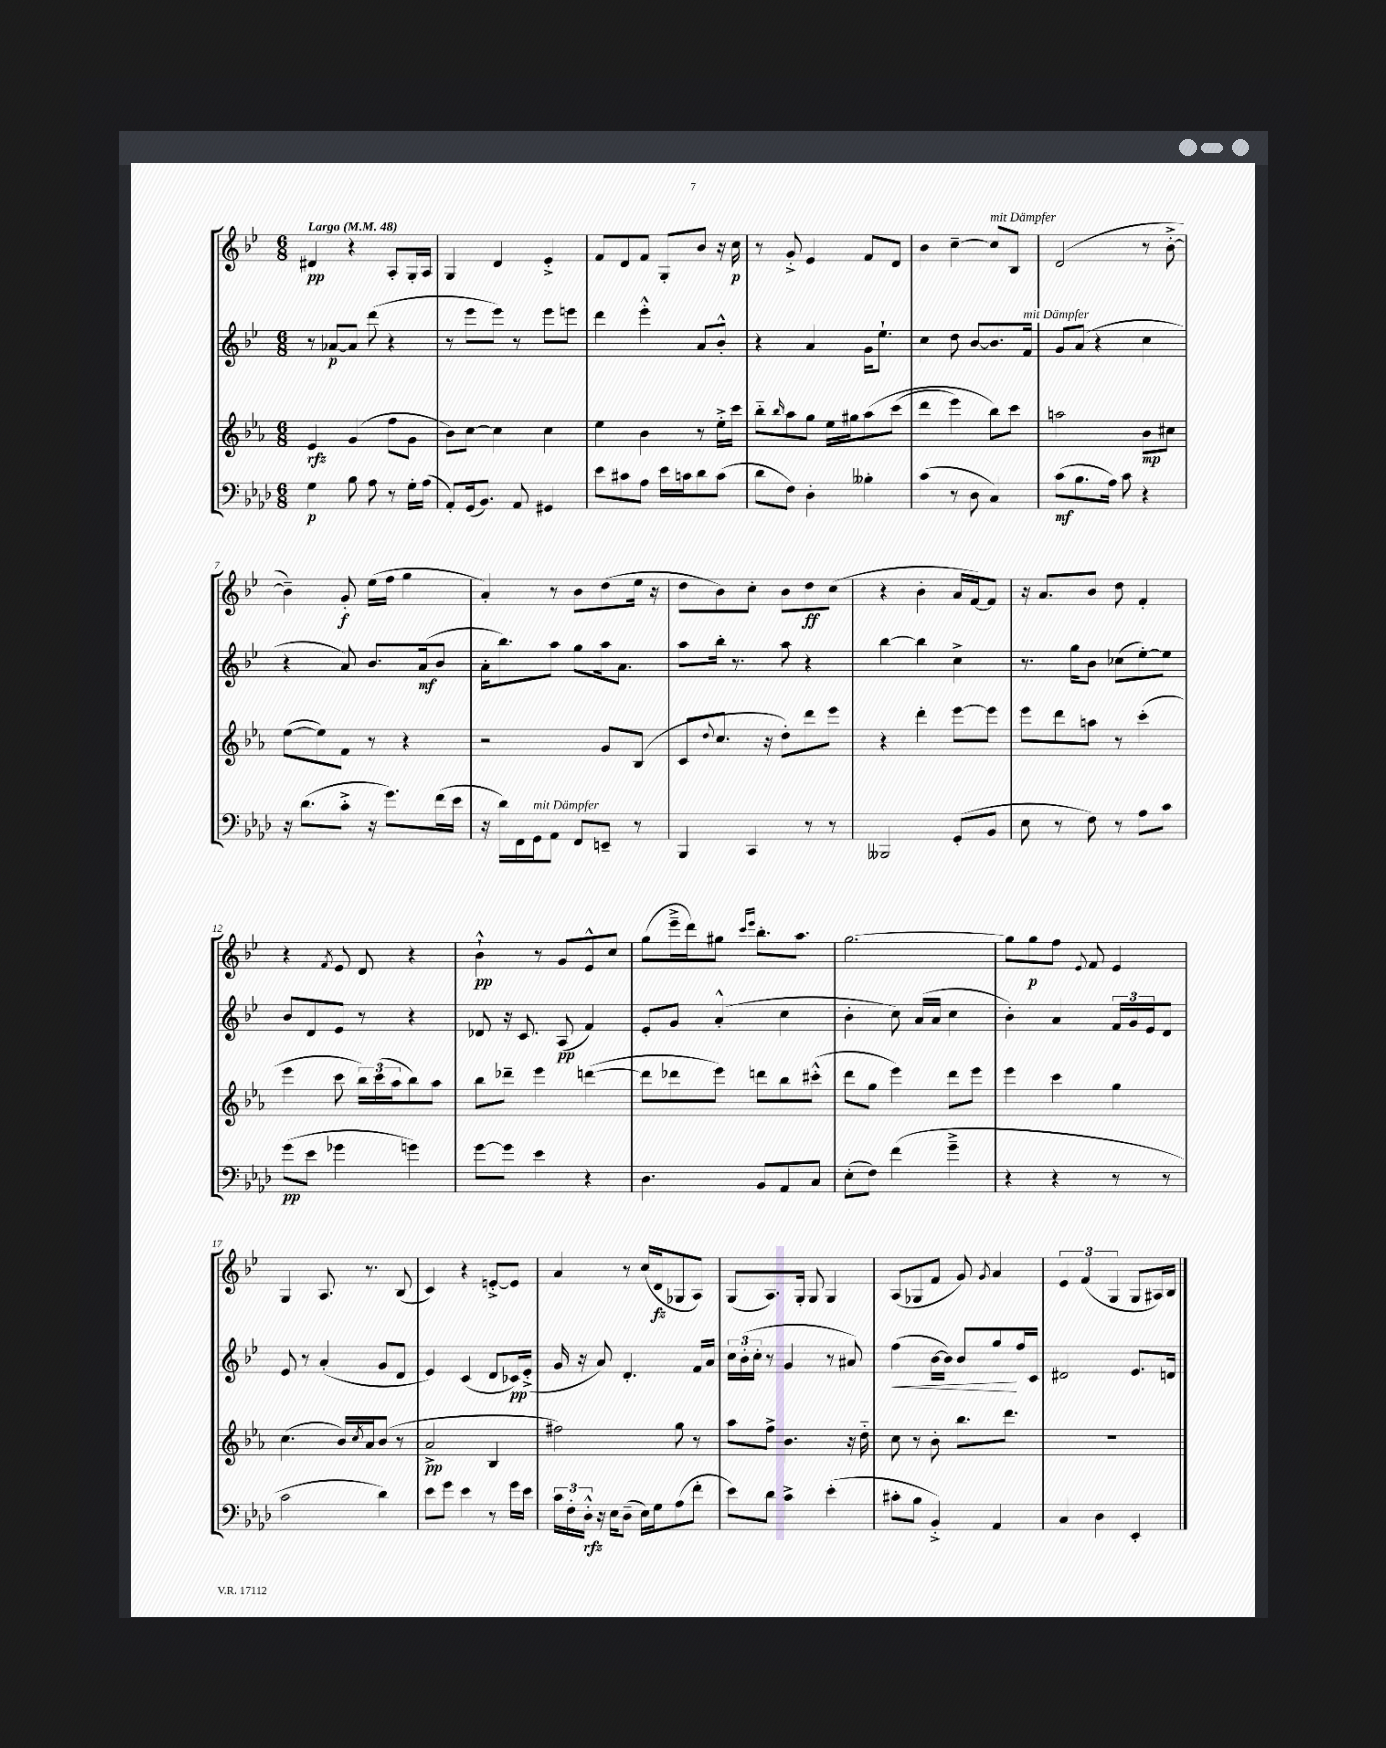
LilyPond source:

<<
\new StaffGroup <<
\new Staff = "s0" {
    \clef treble \key bes \major \numericTimeSignature \time 6/8 \tempo "Largo" 4 = 48
    dis'4\pp r4 a8-. g16-. a16 |
    g4 d'4 ees'4-.-> |
    f'8 d'8 f'8 g8-. bes'8 r16 c''16\p |
    r8 g'8-.-> ees'4 f'8 d'8 |
    bes'4 c''4~-- c''8^\markup { \italic "mit Dämpfer" } bes8 |
    d'2( r8 bes'8~-.-> |
    bes'4--) g'8-.\f ees''16( f''16 g''4 |
    a'4-.) r8 bes'8 d''8( ees''16 r16 |
    d''8 bes'8) c''8-. bes'8 d''8\ff c''8( |
    r4 bes'4-. a'16 f'16~) f'8 |
    r16 a'8. bes'8 d''8 f'4-. |
    r4 \acciaccatura { f'8 } ees'8 d'8 r4 |
    bes'4-!-^\pp r8 g'8 ees'8-^ c''8 |
    g''8( ees'''16---> d'''16) gis''8 \grace { c'''16 ees'''16 } bes''8.-. a''8. |
    g''2.~ |
    g''8 g''8\p f''8 \appoggiatura { ees'8 } f'8 ees'4 |
    g4 a8. r8. bes8( |
    c'4) r4 e'8~-.-> e'8 |
    a'4 r8 c''16( d'16\fz ges8 a8) |
    g8( a8.) g16-. g8 g4 |
    a8( ges8 f'8 g'8) \acciaccatura { g'8 } a'4 |
    \tuplet 3/2 { ees'4 f'4( g4 } g8 ais16) bes16 \bar "|." |
}
\new Staff = "s1" {
    \clef treble \key bes \major \numericTimeSignature \time 6/8
    r8 aes'8~\p aes'8 d'''8( r4 |
    r8 ees'''8 ees'''8) r8 ees'''8 e'''8 |
    d'''4 ees'''4-.-^ a'8 bes'8-.-^ |
    r4 a'4 g'16 ees''8.-! |
    c''4 d''8 bes'8~ bes'8. f'16^\markup { \italic "mit Dämpfer" } |
    g'8 a'8( r4 c''4 |
    r4 a'8) bes'8. a'16\mf( bes'8 |
    a'16-. bes''8.) a''8 g''8 a''16 a'8. |
    a''8 bes''16-. r8. a''8 r4 |
    bes''4~ bes''4 c''4-> |
    r8. g''16 bes'8 ces''8( ees''8~-.) ees''8 |
    bes'8 d'8 ees'8 r8 r4 |
    des'8 r16 c'8. a8\pp( f'4) |
    ees'8-. g'8 a'4-.-^( c''4 |
    bes'4-. c''8) a'16( a'16 c''4 |
    bes'4-.) a'4 \tuplet 3/2 { f'16 g'16 ees'16 } d'8 |
    ees'8 r8 a'4-.( g'8 d'8 |
    ees'4) c'4( d'8 ces'16\pp) ees'16-.->( |
    g'16 r16 a'8) d'4.-. f'16 a'16 |
    \tuplet 3/2 { c''16 bes'16-.( c''16-. } r8 g'4 r8 ais'8) |
    f''4\<( bes'16~ bes'16) bes'8 g''8\! f''16 c'16 |
    dis'2 ees'8. d'16 \bar "|." |
}
\new Staff = "s2" {
    \clef treble \key ees \major \numericTimeSignature \time 6/8
    ees'4\rfz g'4( f''8 g'8 |
    bes'8) c''8~ c''4 c''4 |
    ees''4 bes'4 r8 ees''16-.-> c'''16 |
    bes''8-_ \grace { bes''16 } aes''8 g''8 ees''16 gis''16 aes''8\( c'''8( |
    d'''4 ees'''4) bes''8\) c'''8 |
    a''2 bes'8\mp cis''8 |
    ees''8~( ees''8) f'8 r8 r4 |
    r2 g'8 bes8( |
    c'8 \appoggiatura { d''8 } c''8. r16 d''8-.) d'''8 ees'''8 |
    r4 d'''4-. ees'''8~ ees'''8 |
    ees'''8 d'''8 a''8 r8 c'''4-.( |
    ees'''4 c'''8 \tuplet 3/2 { bes''16) c'''16( aes''16 } bes''8) aes''8 |
    bes''8 des'''8-- ees'''4 d'''4~( |
    d'''8 des'''8 ees'''8) d'''8 bes''8 cis'''8-.-^( |
    d'''8 g''8 ees'''4) d'''8 ees'''8 |
    ees'''4 c'''4 g''4 |
    c''4.( bes'16) \acciaccatura { c''8 } aes'16 bes'8( r8 |
    aes'2->\pp bes4 |
    fis''2) g''8 r8 |
    aes''8 f''8-> bes'4. r16 d''16-_ |
    c''8 r8 bes'8-. bes''8. d'''8. |
    R2. \bar "|." |
}
\new Staff = "s3" {
    \clef bass \key aes \major \numericTimeSignature \time 6/8
    g4\p bes8 aes8 r8 g16-. aes16( |
    aes,8-.) g,16( bes,8.) aes,8 gis,4 |
    ees'8 cis'8 aes8 ees'16 c'16 des'8 c'8( |
    des'8 f8) des4-. beses4-. |
    c'4( r8 des8 c4) |
    c'8\mf( bes8. aes16) c'8 r4 |
    r16 des'8.( c'8-.-> r16 g'8.) f'16( ees'16 |
    r16 des'16) f,16 g,16^\markup { \italic "mit Dämpfer" } aes,8 f,8 e,8-- r8 |
    bes,,4 c,4 r8 r8 |
    beses,,2 g,8-.( bes,8 |
    ees8 r8 f8) r8 aes8 c'8 |
    g'8\pp( ees'8 ges'4 g'4) |
    g'8~ g'8 ees'4 r4 |
    des4. bes,8 aes,8 c8 |
    ees8-.( f8) f'4( g'4---> |
    r4 r4 r8 r8 |
    c'2 des'4) |
    ees'8 g'8 ees'4 r8 g'16 ees'16 |
    \tuplet 3/2 { c'16 f16-. des16-.-^\rfz } r16 ees16 des8--( ees16) g16 aes8( f'8-. |
    ees'8) des'8 c'4-> ees'4-.( |
    cis'8-. bes8 bes,4-.->) aes,4 |
    c4 des4 ees,4-. \bar "|." |
}
>>
>>
